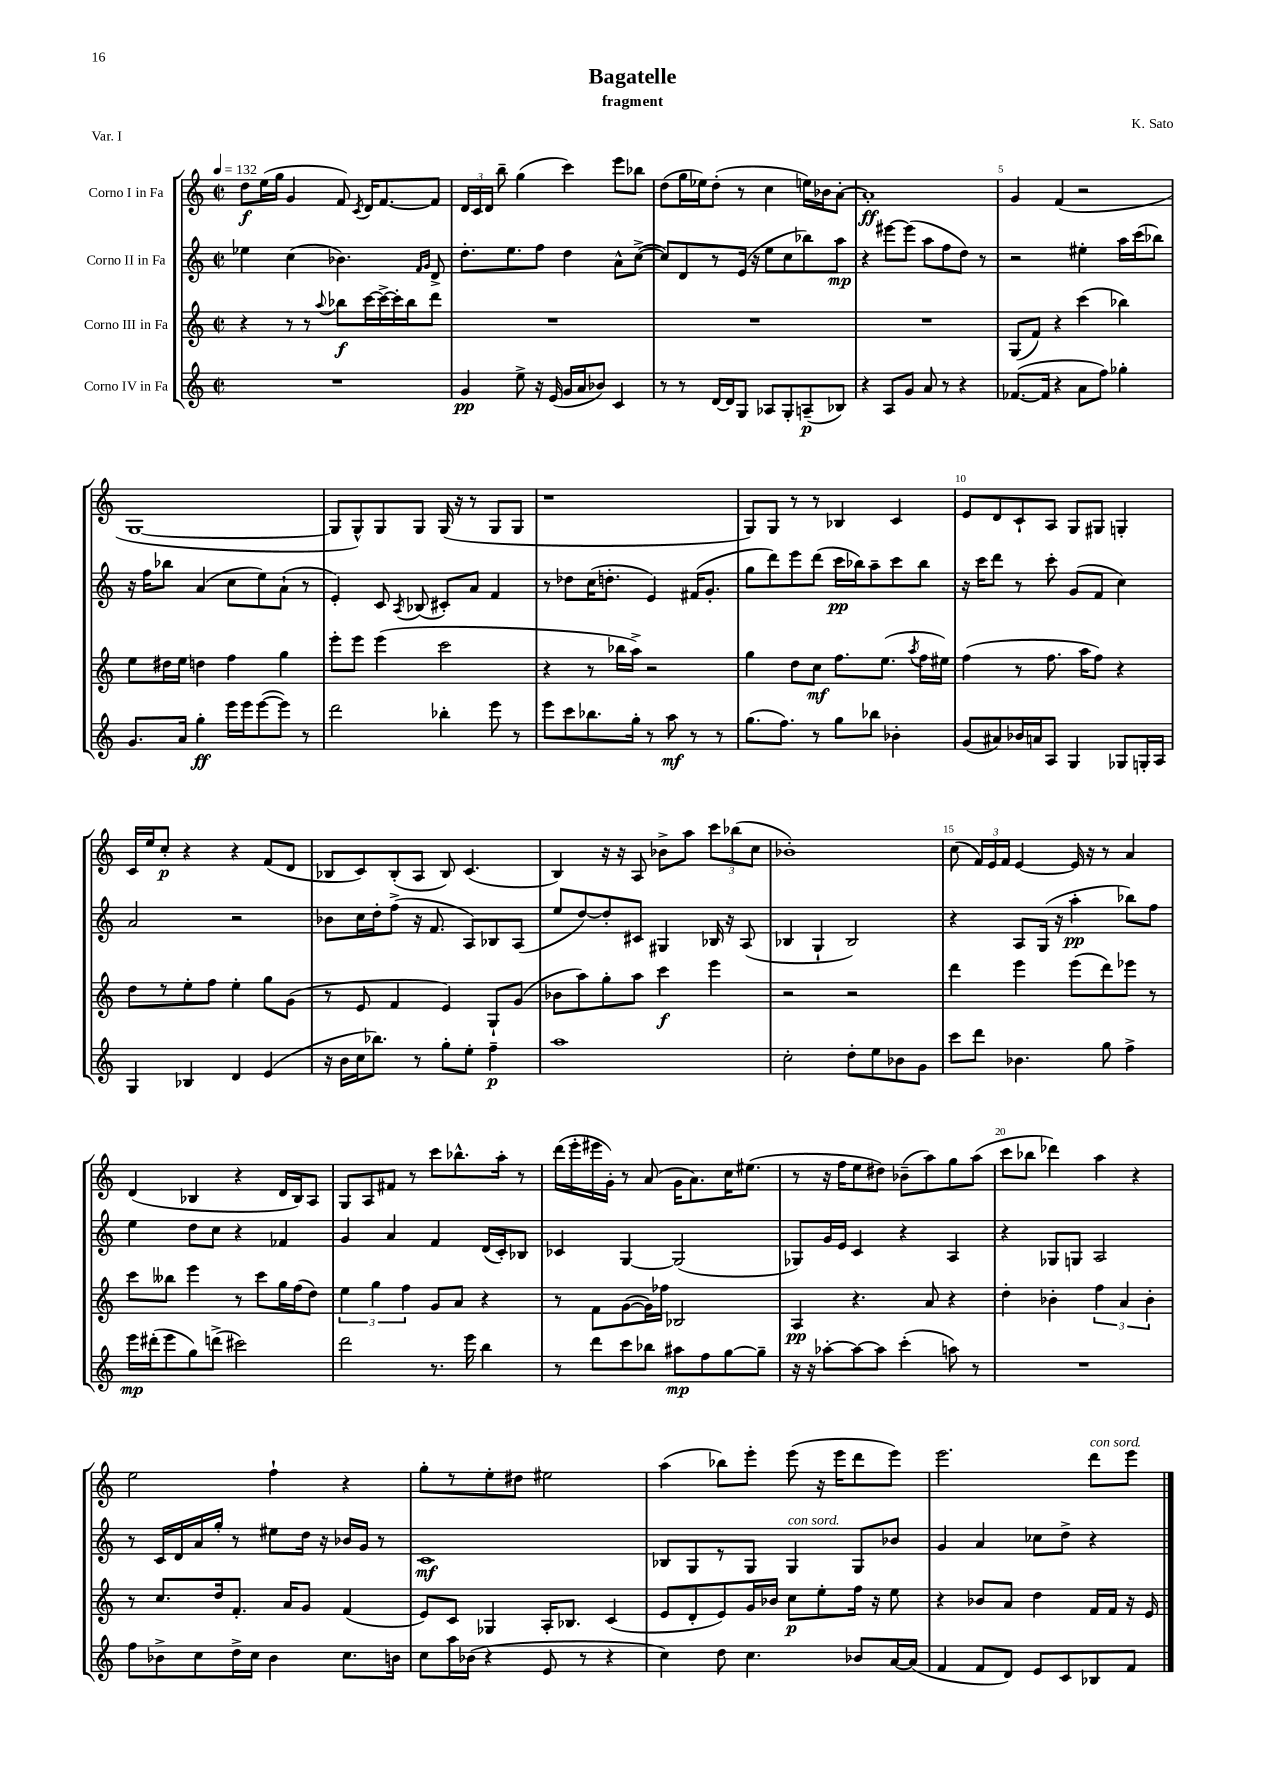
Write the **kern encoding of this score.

**kern	**dynam	**kern	**dynam	**kern	**dynam	**kern	**dynam
*part4	*part4	*part3	*part3	*part2	*part2	*part1	*part1
*staff4	*staff4	*staff3	*staff3	*staff2	*staff2	*staff1	*staff1
*I"Corno IV in Fa	*	*I"Corno III in Fa	*	*I"Corno II in Fa	*	*I"Corno I in Fa	*
*clefG2	*	*clefG2	*	*clefG2	*	*clefG2	*
*k[]	*	*k[]	*	*k[]	*	*k[]	*
*M2/2	*	*M2/2	*	*M2/2	*	*M2/2	*
*met(c|)	*	*met(c|)	*	*met(c|)	*	*met(c|)	*
*MM132	*	*MM132	*	*MM132	*	*MM132	*
=1	=1	=1	=1	=1	=1	=1	=1
1r	.	4r	.	4ee-X\	.	8dd\L	f
.	.	.	.	.	.	(16ee\L	.
.	.	.	.	.	.	16gg\JJ	.
.	.	8r	.	(4cc\	.	4g/	.
.	.	8r	.	.	.	.	.
.	.	8qqaa/	.	.	.	.	.
.	.	8bb-X\L	f	4.b-X\)	.	8f/)	.
.	.	.	.	.	.	8qc/	.
.	.	[16ccc\L	.	.	.	16d/KL	.
.	.	16ccc^\_	.	.	.	[8.f/	.
.	.	16ccc'\]	.	.	.	.	.
.	.	16bb-\J	.	.	.	.	.
.	.	.	.	16qqf/LL	.	.	.
.	.	.	.	16qqg/JJ	.	.	.
.	.	8ddd\J	.	8d^/	.	8f/J]	.
=2	=2	=2	=2	=2	=2	=2	=2
4g/	pp	1r	.	8.dd'\L	.	24d/LL	.
.	.	.	.	.	.	24c/	.
.	.	.	.	.	.	24d/JJ	.
.	.	.	.	.	.	8bb~\	.
.	.	.	.	8.ee\	.	.	.
8ee^\	.	.	.	.	.	(4gg\	.
16r	.	.	.	8ff\J	.	.	.
(16e/	.	.	.	.	.	.	.
16g/LL	.	.	.	4dd\	.	4ccc\)	.
16a/J	.	.	.	.	.	.	.
8b-X/J)	.	.	.	.	.	.	.
4c/	.	.	.	8a^^\L	.	8eee\L	.
.	.	.	.	([8cc^\J	.	8bb-X\J	.
=3	=3	=3	=3	=3	=3	=3	=3
8r	.	1r	.	8cc/L])	.	(8dd\L	.
8r	.	.	.	8d/	.	16gg\L	.
.	.	.	.	.	.	16ee-X\J)	.
[16d/LL	.	.	.	8r	.	(8dd'\J	.
16d/J]	.	.	.	.	.	.	.
8G/J	.	.	.	(16e/Jk	.	8r	.
.	.	.	.	16r	.	.	.
8A-X/L	.	.	.	8ee\L	.	4cc\	.
8G'/	.	.	.	8cc\	.	.	.
(8An~/	p	.	.	8bb-X\)	.	16een\LL)	.
.	.	.	.	.	.	16b-X\J	.
8B-X/J)	.	.	.	8aa\J	mp	[8a'\J	.
=4	=4	=4	=4	=4	=4	=4	=4
4r	.	1r	.	4r	.	1a']	ff
8A/L	.	.	.	[8eee#X\L	.	.	.
8g/J	.	.	.	(8eee#\J]	.	.	.
8a/	.	.	.	8aa\L	.	.	.
8r	.	.	.	8ff\	.	.	.
4r	.	.	.	8dd\J)	.	.	.
.	.	.	.	8r	.	.	.
=5	=5	=5	=5	=5	=5	=5	=5
([8.f-X/L	.	(8G/L	.	2r	.	4g/	.
.	.	8f/J)	.	.	.	.	.
16f-/Jk]	.	.	.	.	.	.	.
4r	.	4r	.	.	.	(4f/	.
8a\L	.	(4ccc\	.	4ee#X'\	.	2r	.
8ff\J)	.	.	.	.	.	.	.
4gg-X'\	.	4bb-X\)	.	16aa\LL	.	.	.
.	.	.	.	(16ccc\J	.	.	.
.	.	.	.	8bb-X\J)	.	.	.
!!LO:LB:g=z
=6	=6	=6	=6	=6	=6	=6	=6
8.g/L	.	8ee\L	.	16r	.	[1G	.
.	.	.	.	16ff\KL	.	.	.
.	.	16dd#X\L	.	8bb-X\J	.	.	.
16a/Jk	.	16ee\JJ	.	.	.	.	.
4gg'\	ff	4ddn\	.	(4a/	.	.	.
16eee\LL	.	4ff\	.	8cc\L	.	.	.
16eee\J	.	.	.	.	.	.	.
([8eee\	.	.	.	8ee\)	.	.	.
8eee\J])	.	4gg\	.	(8a`\J	.	.	.
8r	.	.	.	8r	.	.	.
=7	=7	=7	=7	=7	=7	=7	=7
2ddd\	.	8eee'\L	.	4e'/)	.	8G/L]	.
.	.	8eee\J	.	.	.	8G^^/)	.
.	.	(4eee\	.	8c/	.	8G/	.
.	.	.	.	8qA/	.	.	.
.	.	.	.	(8B-X/	.	8G/J	.
4bb-X'\	.	2ccc\	.	8c#X'/L)	.	(16G/	.
.	.	.	.	.	.	16r	.
.	.	.	.	8a/J	.	8r	.
8eee\	.	.	.	4f/	.	8G/L	.
8r	.	.	.	.	.	8G/J	.
=8	=8	=8	=8	=8	=8	=8	=8
8eee\L	.	4r	.	8r	.	1r	.
8ccc\	.	.	.	8dd-X\L	.	.	.
8.bb-X\	.	8r	.	(16cc\K	.	.	.
.	.	.	.	8.ddn'\J	.	.	.
.	.	16bb-X\LL	.	.	.	.	.
16gg'\Jk	.	16aa^\JJ)	.	.	.	.	.
8r	.	2r	.	4e/)	.	.	.
8aa\	mf	.	.	.	.	.	.
8r	.	.	.	(16f#X/KL	.	.	.
.	.	.	.	8.g'/J	.	.	.
8r	.	.	.	.	.	.	.
=9	=9	=9	=9	=9	=9	=9	=9
(8.gg\L	.	4gg\	.	8gg\L	.	8G/L)	.
.	.	.	.	8ddd\)	.	8G/J	.
8.ff\J)	.	.	.	.	.	.	.
.	.	8dd\L	.	8eee\	.	8r	.
8r	.	8cc\J	mf	(8ddd\J	.	8r	.
8gg\L	.	8.ff\L	.	16ccc\LL	pp	4B-X/	.
.	.	.	.	16bb-X\J)	.	.	.
8bb-X\J	.	.	.	8aa~\	.	.	.
.	.	(8.ee\J	.	.	.	.	.
4b-X'\	.	.	.	8ccc\	.	4c/	.
.	.	8qaa/	.	.	.	.	.
.	.	16ff\LL	.	8bb-\J	.	.	.
.	.	16ee#X\JJ)	.	.	.	.	.
=10	=10	=10	=10	=10	=10	=10	=10
(8g/L	.	(4ff\	.	16r	.	8e/L	.
.	.	.	.	16ccc\KL	.	.	.
8a#X/)	.	.	.	8ddd\J	.	8d/	.
16b-X/L	.	8r	.	8r	.	8c`/	.
16an/J	.	.	.	.	.	.	.
8A/J	.	8.ff\	.	8ccc'\	.	8A/J	.
4G/	.	.	.	(8g/L	.	8G/L	.
.	.	16aa\KL	.	.	.	.	.
.	.	8ff\J)	.	8f/J	.	8G#X/J	.
8G-X/L	.	4r	.	4cc\)	.	4Gn'/	.
16Gn'/L	.	.	.	.	.	.	.
16A/JJ	.	.	.	.	.	.	.
!!LO:LB:g=z
=11	=11	=11	=11	=11	=11	=11	=11
4G/	.	8dd\L	.	2a/	.	16c/LL	.
.	.	.	.	.	.	16ee/J	.
.	.	8r	.	.	.	8cc'/J	p
4B-X/	.	8ee'\	.	.	.	4r	.
.	.	8ff\J	.	.	.	.	.
4d/	.	4ee'\	.	2r	.	4r	.
(4e/	.	8gg\L	.	.	.	(8f/L	.
.	.	(8g\J	.	.	.	8d/J	.
=12	=12	=12	=12	=12	=12	=12	=12
16r	.	8r	.	8b-X\L	.	8B-X/L	.
16b\LL	.	.	.	.	.	.	.
16cc\J	.	8e/	.	16cc\L	.	8c/)	.
8.bb-X\J)	.	.	.	16dd'\J	.	.	.
.	.	4f/	.	(8ff^\J	.	(8B-'/	.
8r	.	.	.	16r	.	8A/J	.
.	.	.	.	8.f/	.	.	.
8gg'\L	.	4e/)	.	.	.	8B-/)	.
8ee'\J	.	.	.	8A/L)	.	(4.c/	.
4ff~\	p	8G`/L	.	8B-X/	.	.	.
.	.	(8g/J	.	(8A/J	.	.	.
=13	=13	=13	=13	=13	=13	=13	=13
1aa	.	8b-X\L	.	8ee/L	.	4B/)	.
.	.	8aa\)	.	[8dd/)	.	.	.
.	.	8gg'\	.	8dd'/]	.	16r	.
.	.	.	.	.	.	16r	.
.	.	8aa\J	.	8c#X/J	.	8A/	.
.	.	4ccc\	f	4G#X/	.	8b-X^\L	.
.	.	.	.	.	.	8aa\J	.
.	.	4eee\	.	16B-X/	.	12ccc\L	.
.	.	.	.	16r	.	.	.
.	.	.	.	.	.	(12bb-X\	.
.	.	.	.	(8A/	.	.	.
.	.	.	.	.	.	12cc\J	.
=14	=14	=14	=14	=14	=14	=14	=14
2cc'\	.	2r	.	4B-X/	.	1b-X')	.
.	.	.	.	4G`/	.	.	.
8dd'\L	.	2r	.	2B-/)	.	.	.
8ee\	.	.	.	.	.	.	.
8b-X\	.	.	.	.	.	.	.
8g\J	.	.	.	.	.	.	.
=15	=15	=15	=15	=15	=15	=15	=15
8ccc\L	.	4ddd\	.	4r	.	(8cc\	.
8ddd\J	.	.	.	.	.	24f/LL)	.
.	.	.	.	.	.	24e/	.
.	.	.	.	.	.	24f/JJ	.
4.b-X\	.	4eee\	.	8A/L	.	[4e/	.
.	.	.	.	(16G/Jk	.	.	.
.	.	.	.	16r	.	.	.
.	.	(8eee\L	.	4aa'\	pp	16e/]	.
.	.	.	.	.	.	16r	.
8gg\	.	8ddd\)	.	.	.	8r	.
4ff^\	.	8eee-X\J	.	8bb-X\L)	.	4a/	.
.	.	8r	.	8ff\J	.	.	.
!!LO:LB:g=z
=16	=16	=16	=16	=16	=16	=16	=16
16eee\LL	mp	8ccc\L	.	4ee\	.	(4d/	.
(16ddd#X'\J	.	.	.	.	.	.	.
8eee\	.	8bb--X\J	.	.	.	.	.
8gg\)	.	4eee\	.	8dd\L	.	4B-X/	.
(8dddn^\J	.	.	.	8cc\J	.	.	.
2ccc#X\)	.	8r	.	4r	.	4r	.
.	.	8ccc\L	.	.	.	.	.
.	.	16gg\L	.	4f-X/	.	16d/LL	.
.	.	(16ff\J	.	.	.	16B-/J)	.
.	.	8dd\J)	.	.	.	8A/J	.
=17	=17	=17	=17	=17	=17	=17	=17
2ddd\	.	6ee\	.	4g/	.	8G/L	.
.	.	.	.	.	.	8A/	.
.	.	6gg\	.	.	.	.	.
.	.	.	.	4a/	.	8f#X/J	.
.	.	6ff\	.	.	.	.	.
.	.	.	.	.	.	8r	.
8.r	.	8g/L	.	4f/	.	8ccc\L	.
.	.	8a/J	.	.	.	8.bb-X^^\	.
16eee\	.	.	.	.	.	.	.
4bb\	.	4r	.	(16d/LL	.	.	.
.	.	.	.	16c'/J)	.	16aa'\Jk	.
.	.	.	.	8B-X/J	.	8r	.
=18	=18	=18	=18	=18	=18	=18	=18
8r	.	8r	.	4c-X/	.	(16ddd\LL	.
.	.	.	.	.	.	16eee'\	.
8ddd\L	.	8f\L	.	.	.	16eee#X\	.
.	.	.	.	.	.	16g'\JJ)	.
8ccc\	.	([8g\	.	[4G/	.	8r	.
8bb-X\J	.	16g\L])	.	.	.	(8a/	.
.	.	16ff-X\JJ	.	.	.	.	.
8aa#X\L	mp	2B-X/	.	(2G/]	.	16g\KL	.
.	.	.	.	.	.	8.a\)	.
8ff\	.	.	.	.	.	.	.
[8gg\	.	.	.	.	.	16cc\K	.
.	.	.	.	.	.	(8.ee#X\J	.
8gg~\J]	.	.	.	.	.	.	.
=19	=19	=19	=19	=19	=19	=19	=19
16r	.	4A/	pp	8G-X/L)	.	8r	.
16r	.	.	.	.	.	.	.
[8aa-X'\L	.	.	.	16g/L	.	16r	.
.	.	.	.	16e/JJ	.	16ff\KL	.
8aa-\_	.	4.r	.	4c/	.	8ee\	.
8aa-\J]	.	.	.	.	.	8dd#X\J)	.
(4ccc'\	.	.	.	4r	.	(8b-X~\L	.
.	.	8a/	.	.	.	8aa\)	.
8aan\)	.	4r	.	4A/	.	8gg\	.
8r	.	.	.	.	.	(8aa\J	.
=20	=20	=20	=20	=20	=20	=20	=20
1r	.	4dd'\	.	4r	.	8ccc\L	.
.	.	.	.	.	.	8bb-X\J	.
.	.	4b-X'\	.	8G-X/L	.	4ddd-X\)	.
.	.	.	.	8Gn/J	.	.	.
.	.	6ff\	.	2A/	.	4aa\	.
.	.	6a/	.	.	.	.	.
.	.	.	.	.	.	4r	.
.	.	6b-'\	.	.	.	.	.
!!LO:LB:g=z
=21	=21	=21	=21	=21	=21	=21	=21
8ff\L	.	8r	.	8r	.	2ee\	.
8b-X^\	.	8.cc/L	.	16c/LL	.	.	.
.	.	.	.	16d/	.	.	.
8cc\	.	.	.	16a/	.	.	.
.	.	16dd/k	.	16gg'/JJ	.	.	.
16dd^\L	.	8.f'/J	.	8r	.	.	.
16cc\JJ	.	.	.	.	.	.	.
4b-\	.	.	.	8ee#X\L	.	4ff`\	.
.	.	16a/KL	.	.	.	.	.
.	.	8g/J	.	16dd\Jk	.	.	.
.	.	.	.	16r	.	.	.
8.cc\L	.	(4f/	.	16b-X/LL	.	4r	.
.	.	.	.	16g/JJ	.	.	.
.	.	.	.	8r	.	.	.
16bn\Jk	.	.	.	.	.	.	.
=22	=22	=22	=22	=22	=22	=22	=22
8cc\L	.	8e/L)	.	1c	mf	8gg'\L	.
16aa\L	.	8c/J	.	.	.	8r	.
(16b-X\JJ	.	.	.	.	.	.	.
4r	.	4G-X/	.	.	.	8ee'\	.
.	.	.	.	.	.	8dd#X\J	.
8e/	.	16A'/KL	.	.	.	2ee#X\	.
.	.	8.B-X/J	.	.	.	.	.
8r	.	.	.	.	.	.	.
4r	.	(4c/	.	.	.	.	.
=23	=23	=23	=23	=23	=23	=23	=23
4cc\)	.	8e/L	.	8B-X/L	.	(4aa\	.
.	.	8d'/	.	8G/	.	.	.
8dd\	.	8e/)	.	8r	.	8bb-X\L)	.
4.cc\	.	16g/L	.	8G/J	.	8eee'\J	.
.	.	16b-X/JJ	.	.	.	.	.
!	!	!	!	!LO:TX:a:i:t=con sord.	!	!	!
.	.	8cc\L	p	4G/	.	(8eee\	.
.	.	8ee'\	.	.	.	16r	.
.	.	.	.	.	.	16eee\KL	.
8b-X/L	.	16ff\Jk	.	8G/L	.	8ddd\	.
.	.	16r	.	.	.	.	.
[16a/L	.	8ee\	.	8b-X/J	.	8eee\J)	.
(16a/JJ]	.	.	.	.	.	.	.
=24	=24	=24	=24	=24	=24	=24	=24
4f/	.	4r	.	4g/	.	2.eee\	.
8f/L	.	8b-X/L	.	4a/	.	.	.
8d/J)	.	8a/J	.	.	.	.	.
8e/L	.	4dd\	.	8cc-X\L	.	.	.
8c/	.	.	.	8dd^\J	.	.	.
!	!	!	!	!	!	!LO:TX:a:i:t=con sord.	!
8B-X/	.	16f/LL	.	4r	.	8ddd\L	.
.	.	16f/JJ	.	.	.	.	.
8f/J	.	16r	.	.	.	8eee\J	.
.	.	16e/	.	.	.	.	.
==	==	==	==	==	==	==	==
*-	*-	*-	*-	*-	*-	*-	*-
